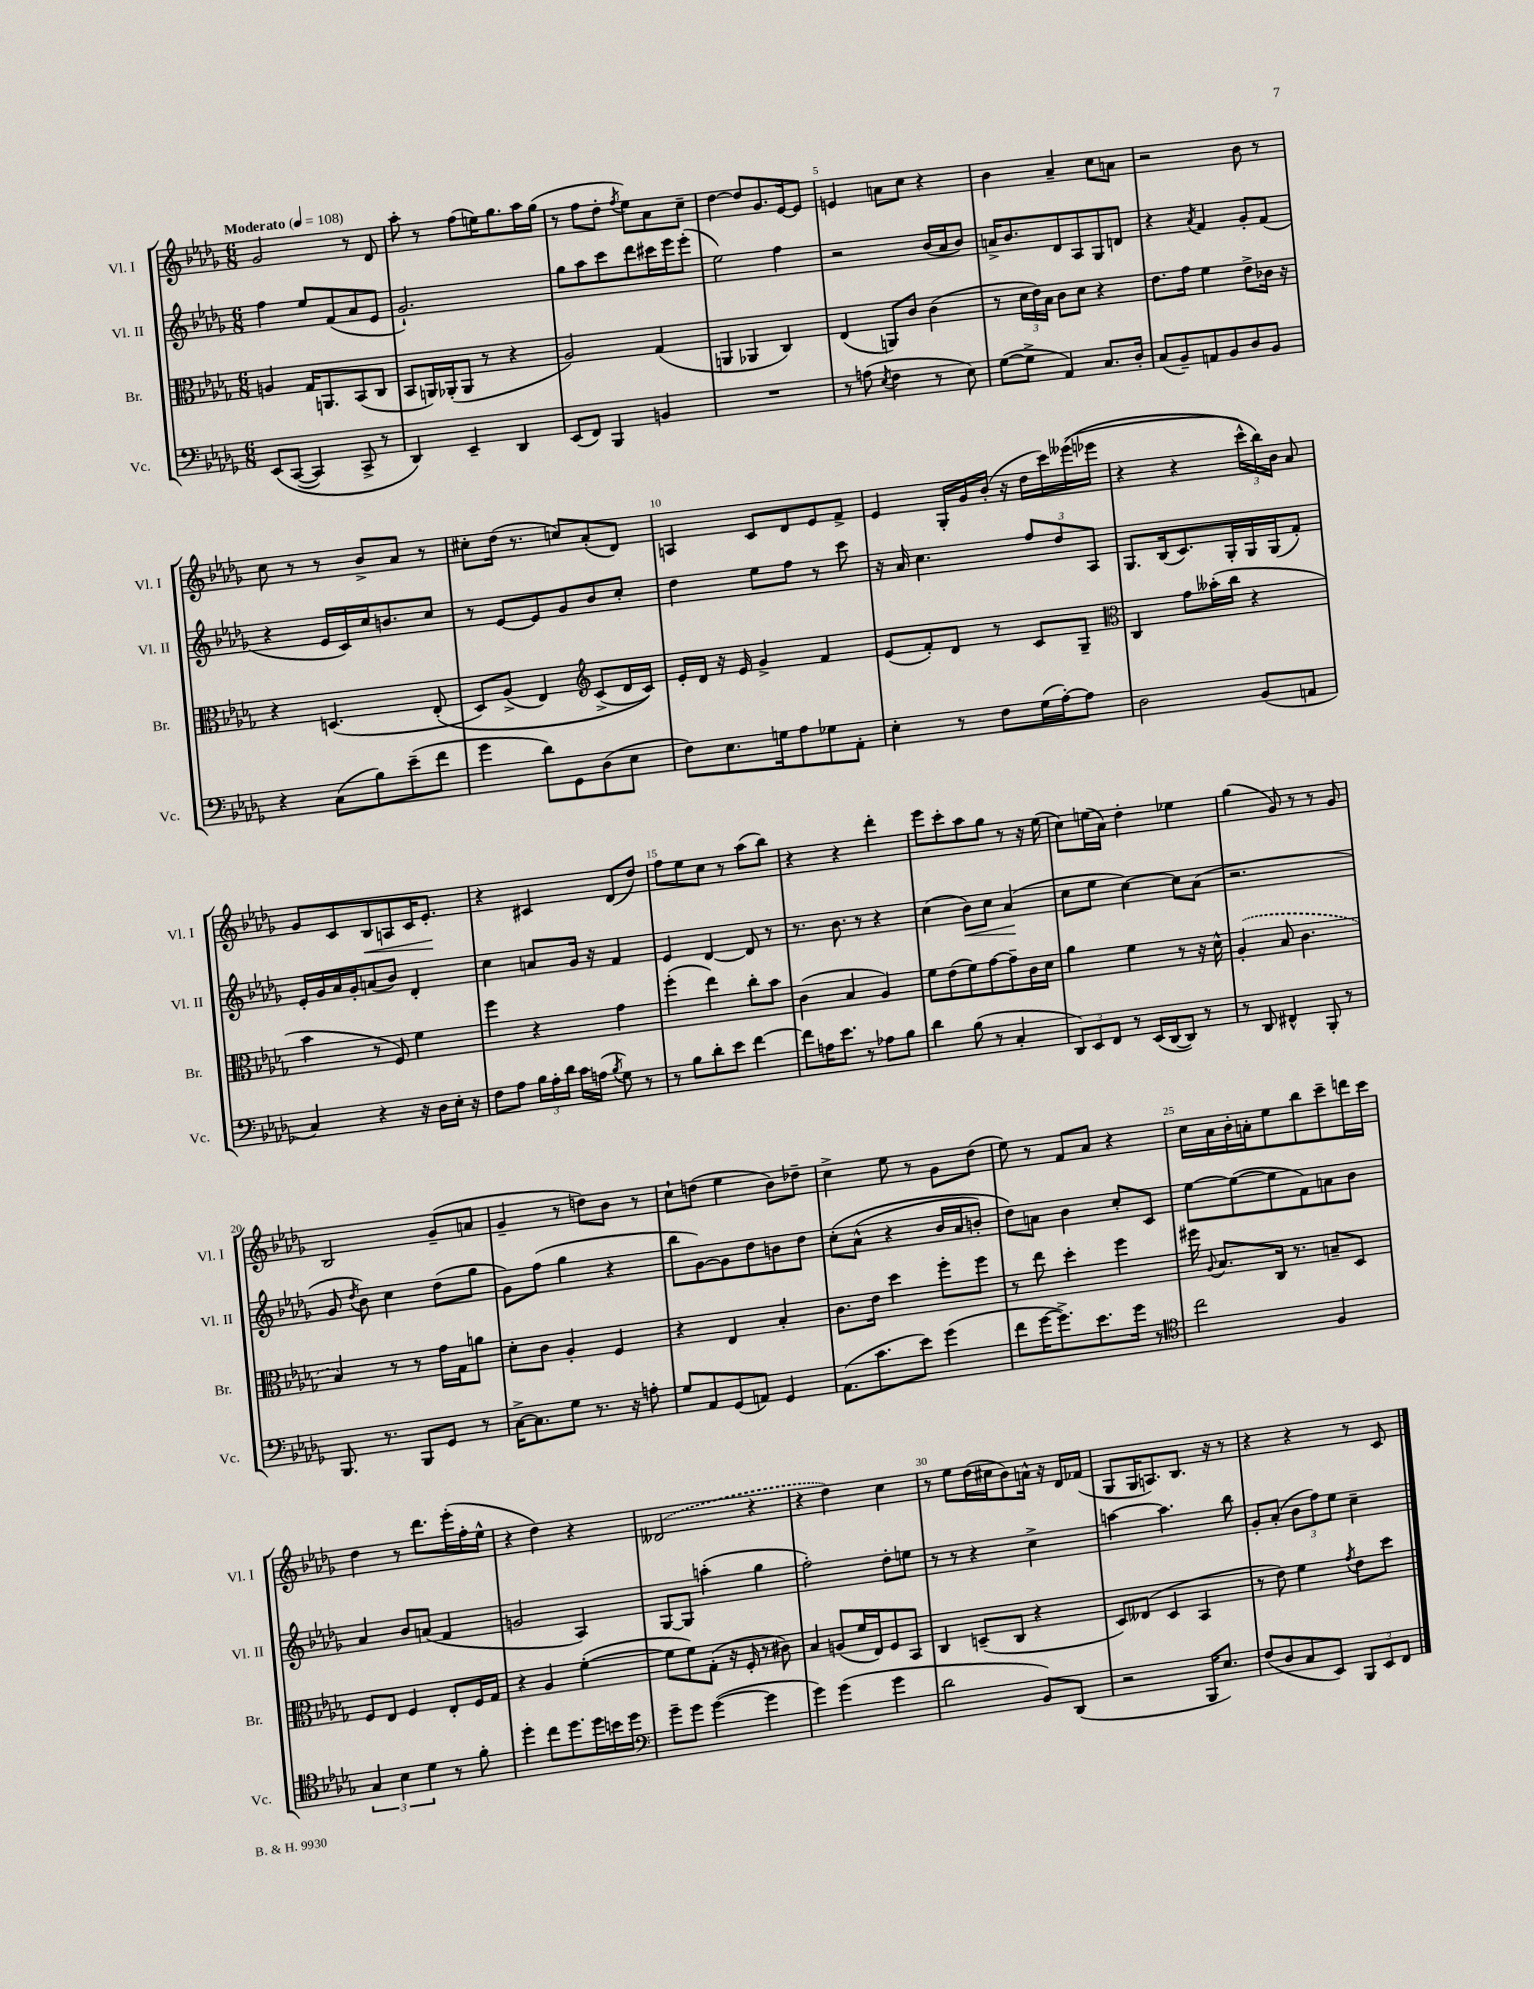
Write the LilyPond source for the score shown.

<<
\new StaffGroup <<
\new Staff = "s0" \with { instrumentName = "Vl. I" shortInstrumentName = "Vl. I" } {
    \clef treble \key des \major \numericTimeSignature \time 6/8 \tempo "Moderato" 4 = 108
    \autoBeamOff ges'2 r8 des'8 |
    aes''8-. r8 f''8[( e''16) ges''8. aes''16 ges''16]( |
    r8 f''8[ des''8]-. \acciaccatura { f''8 } ees''8[) aes'8 c''8]-- |
    des''4~ des''8[ ges'8. ees'16~ ees'8] |
    e'4 a'8[ c''8] r4 |
    bes'4 aes'4-- c''8[ a'8] |
    r2 bes'8 r8 |
    c''8 r8 r8 bes'8[-> aes'8] r8 |
    cis''8[-. des''16]( r8. c''8[) aes'8-.( des'8]) |
    a4 c'8[ des'8 ees'8 f'8]-> |
    ees'4 ges16[-. ges'16 bes'16]-.( r16 des''16[ c'''16) eeses'''16(\( ees'''16] |
    r4 r4 \tuplet 3/2 { c'''16[-^) bes''16\) bes'16] } aes'8 |
    ges'8[ c'8 bes8\< a8 c'16 ees'8.]-.\! |
    r4 cis'4 des'8[( des''8]) |
    f''8[ ees''8 c''8] r8 aes''8[( bes''8]) |
    r4 r4 des'''4-. |
    ees'''8[ c'''8-. aes''8 ges''8] r8 r16 ees''16( |
    c''8[) e''16( aes'16]) des''4-. ees''4 |
    ges''4( ges'8) r8 r8 ges'8 |
    bes2 ges'8[--( a'8] |
    ges'4-- r8 d''8[) bes'8] r8 |
    c''8[-! d''8]( ees''4 bes'8[) des''8]-- |
    c''4-> ees''8 r8 ges'8[ des''8]( |
    ees''8) r8 f'8[ aes'8] r4 |
    c''16[ aes'16 bes'16-. a'16-. ees''8 bes''8 c'''8-- d'''16 c'''16] |
    des''4 r8 des'''8.[ ees'''16-.( f''16-. ees''16]-^ |
    r4 des''4) r4 |
    \once \slurDashed deses'2( r4 |
    r4 des''4) c''4 |
    r8 ees''8[ des''16( cis''16 bes'8) a'16]-^ r16 des'16[ fes'16]( |
    ges8[ ges16 a8.) bes8.] r16 r8 |
    r4 r4 r8 c'8 \bar "|." |
}
\new Staff = "s1" \with { instrumentName = "Vl. II" shortInstrumentName = "Vl. II" } {
    \clef treble \key des \major \numericTimeSignature \time 6/8
    \autoBeamOff f''4 ees''8[ f'8( aes'8 ees'8] |
    ges'2.-!) |
    ges''8[ aes''8 c'''8 des'''8 cis'''16 ees'''16 ees'''8]-.( |
    ees''2) f''4 |
    r2 bes'16[( aes'16 bes'8]) |
    a'16[-> bes'8. des'8 aes8 ges8 d'8] |
    r4 \acciaccatura { aes'8 } f'4 ges'8[-. f'8]( |
    r4 ees'16[ c'16) c''16 b'8. c''8] |
    r8 ees'8[~ ees'8 ges'8 bes'8 c''8]-. |
    des''4 ees''8[ f''8] r8 c'''8 |
    r16 aes'16 c''4. \tuplet 3/2 { f''8[ des''8 aes8] } |
    ges8.[ bes16( c'8.) ges16-. ges16 ges16( f'8]-.) |
    ees'16[-. ges'16 aes'16 ges'16-. a'8( bes'8]) des'4-. |
    c''4 a'8[ ges'16] r16 f'4 |
    ees'4 des'4~ des'8 r8 |
    r8. bes'8. r8 r4 |
    c''4( bes'8[\<) c''8] aes'4\!( |
    c''8[ ees''8] c''4~) c''8[ aes'8]( |
    r2. |
    ges'8 \acciaccatura { des''8 } bes'8) c''4 des''8[( ges''8] |
    ges'8[) f''8]( ges''4 r4 |
    bes''8[ ges'8~) ges'8 des''8 b'8 des''8] |
    c''8[-.\( aes'8]-^( r4 bes'16[ aes'16 b'8]-.) |
    des''8[\) a'8] bes'4 c''8[-. c'8] |
    ees''8[~ ees''8~( ees''8 f'8) a'8 bes'8] |
    aes'4 bes'8[ a'8]( f'4 |
    g'2 aes4) |
    ges8[~ ges8] a''4-.( ges''4 |
    f''2-.) des''8[-. e''8] |
    r8 r8 r4 c''4-> |
    a''4~ a''4. bes''8 |
    ges'8[-. aes'8]-.( \tuplet 3/2 { bes'8[ f''8) ees''8] } c''4-- \bar "|." |
}
\new Staff = "s2" \with { instrumentName = "Br." shortInstrumentName = "Br." } {
    \clef alto \key des \major \numericTimeSignature \time 6/8
    \autoBeamOff a4 ges16[ a,8. bes,8( c8] |
    bes,8[ a,16) aes,16-.( aes,8] r8 r4 |
    aes2) ges4( |
    a,4 aes,4 c4) |
    ees4( a,8[) c'8] c'4( |
    r8 \tuplet 3/2 { des'16[ ees'16) bes16] } c'8[ des'8] r4 |
    ees'8.[ ges'16] f'4 ees'8[-> ces'16] r16 |
    r4 d4.( ees8-.\( |
    des8[) aes8]->( ees4) \clef treble c'8[->( des'16 c'16])\) |
    ees'16[-. des'16] r16 ees'16 ges'4-> f'4 |
    ees'8[( f'8-.) des'8] r8 c'8[ ges8]-- |
    \clef alto c4 ges'8[ beses'16-.( c''16] r4 |
    bes'4 r8 f8) f'4 |
    f''4 r4 ges'4 |
    f''4-.( ees''4) c''8[-. bes'8] |
    c'4( bes4 aes4) |
    f'8[ ees'8( f'8) ges'8~ ges'8-- c'16 des'16] |
    aes'4 f'4 r8 r16 des'16-^ |
    \once \slurDashed aes4-.( bes8 c'4. |
    bes4) r8 r8 ges'16[ ges16 a'8] |
    des'8[-. c'8] aes4-. f4 |
    r4 ees4 bes4-. |
    c'8.[ ees'16] des''4 f''8[-. f''8] |
    r8 ees''8 des''4-. f''4 |
    fis''16 \appoggiatura { aes8 } bes8.[ c16] r8. b8[-- des8] |
    f8[ ees8] f4 ees8[-. f16 ges16] |
    r4 aes4 f'4~-.( |
    f'8[ f'8) ges8]-.( r16 f16-. r8 cis'8) |
    bes4 a8[( f'16 ees16) f8 bes,8] |
    c4 d8[--( c8] r4 |
    des8[) eeses8]( des4 bes,4 |
    r8 ees'8) f'4 \acciaccatura { ges'8 } ees'8[ des''8] \bar "|." |
}
\new Staff = "s3" \with { instrumentName = "Vc." shortInstrumentName = "Vc." } {
    \clef bass \key des \major \numericTimeSignature \time 6/8
    \autoBeamOff ees,8[\( c,8]~( c,4) c,8-> r8 |
    des,4\) ees,4-- des,4 |
    ees,8[( f,8]) bes,,4 b,4 |
    R2. |
    r8 a8( \acciaccatura { ees8 } f4 r8 ees8) |
    ges8[~( ges8]-> aes,4) c8.[ des16]-. |
    c8[( bes,8--) a,8 bes,8 des8 bes,8] |
    r4 c8[( bes8) ees'8--( f'8] |
    ges'4 des'8[) ges,8 des8( ees8] |
    f8[) ees8. g16 aes8 ges8 aes,8]-. |
    ees4-. r8 f8[ ges16( aes16~-.) aes8] |
    des2 bes,8[( a,8] |
    c4) r4 r16 des16[ ees16]-. r16 |
    f8[ aes8] \tuplet 3/2 { bes16[ aes16-. des'16] } c'16[ a16]( \acciaccatura { bes8 } ges8) r8 |
    r8 bes8[ des'8-. ees'8] f'4~ |
    f'8[ a16 ees'8.] r8 aes8[ bes8] |
    des'4 bes8( r8 c4-. |
    \tuplet 3/2 { des,8[) ees,8 f,8] } r8 ees,16[( des,16~ des,8]) r8 |
    r8 des,8 fis,4-^ bes,,8-. r8 |
    bes,,8. r8. bes,,8[ ges,8] r8 |
    c16[~-> c8. ges8] r8. r16 a8-. |
    ges8[ aes,8 ges,8( a,8]) ges,4 |
    aes,8.[( c'8. ees'8]) ges'4( |
    f'8[ ges'16~ ges'8.->) ees'8. ges'16] r8 |
    \clef tenor c''2 f4 |
    \tuplet 3/2 { ges4 bes4 des'4 } r8 f'8-. |
    des''4-. c''8[ des''8. des''16 b'16 des''16] |
    \clef bass ges'8[-- ges'8] ges'4~( ges'4 |
    ges'4) ges'4( ges'4 |
    des'2 bes,8[) des,8]( |
    r2 bes,,16[ ees8.]) |
    f8[( des8 c8 ees,8]) \tuplet 3/2 { bes,,8[ ees,8 f,8] } \bar "|." |
}
>>
>>
\layout { \context { \Score \override BarNumber.break-visibility = ##(#f #t #t) barNumberVisibility = #(every-nth-bar-number-visible 5) } }
